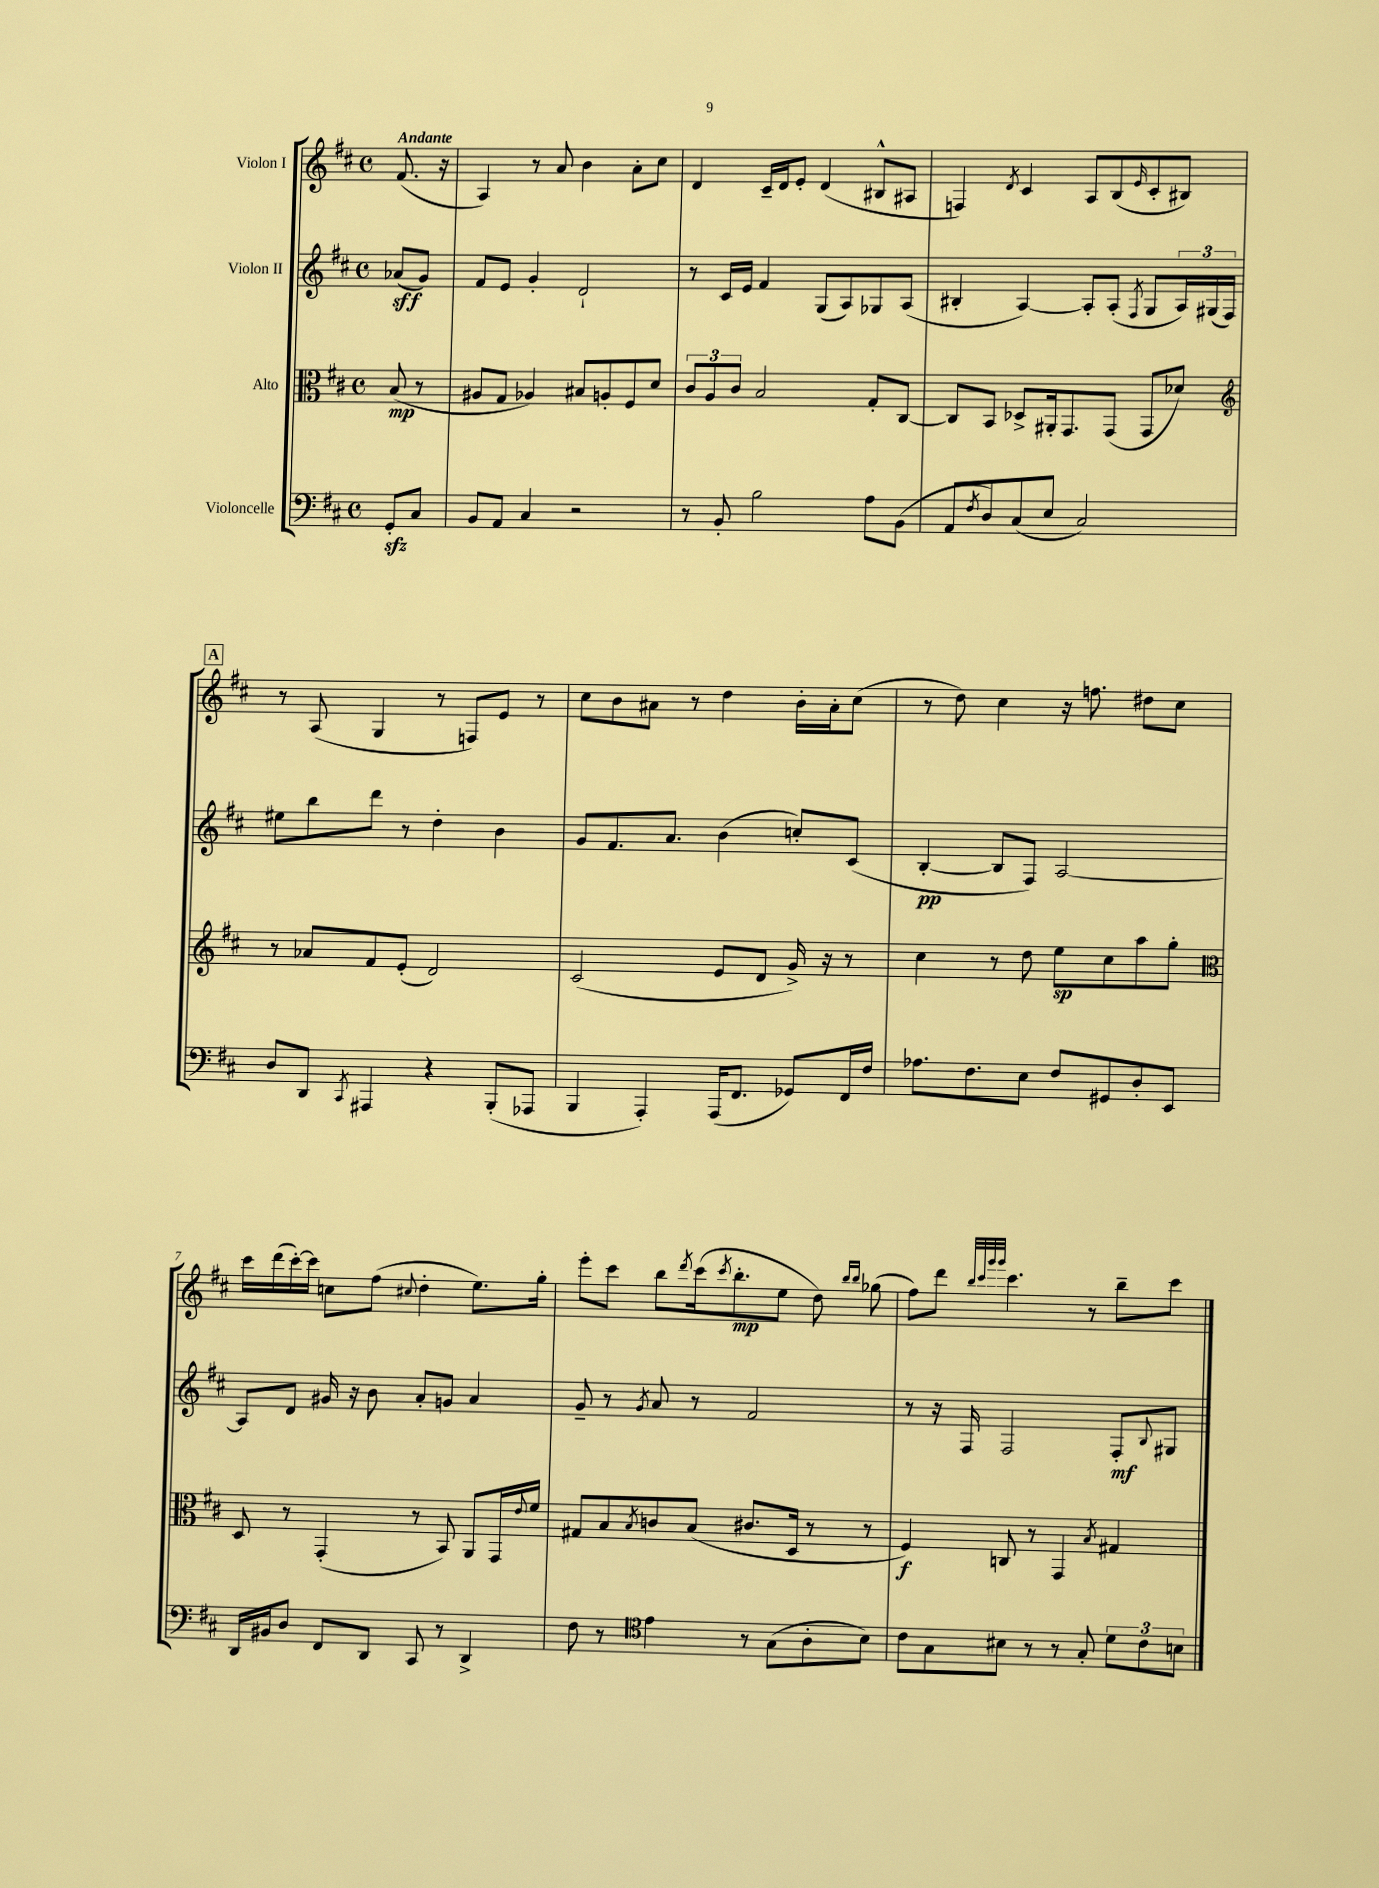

**kern	**kern	**dynam	**kern	**dynam	**kern	**dynam
*part4	*part3	*part3	*part2	*part2	*part1	*part1
*staff4	*staff3	*staff3	*staff2	*staff2	*staff1	*staff1
*I"Violoncelle	*I"Alto	*	*I"Violon II	*	*I"Violon I	*
*clefF4	*clefC3	*	*clefG2	*	*clefG2	*
*k[f#c#]	*k[f#c#]	*	*k[f#c#]	*	*k[f#c#]	*
*M4/4	*M4/4	*	*M4/4	*	*M4/4	*
*met(c)	*met(c)	*	*met(c)	*	*met(c)	*
=	=	=	=	=	=	=
!	!	!	!	!	!LO:TX:a:B:t=Andante	!
8GGzz'/L	(8B/	mp	(8a-X/L	sff	(8.f#/	.
8C#/J	8r	.	8g/J)	.	.	.
.	.	.	.	.	16r	.
=1	=1	=1	=1	=1	=1	=1
8BB/L	8A#X/L	.	8f#/L	.	4A/)	.
8AA/J	8G/J	.	8e/J	.	.	.
4C#/	4A-X/)	.	4g'/	.	8r	.
.	.	.	.	.	8a/	.
2r	8B#X/L	.	2d`/	.	4b\	.
.	8An'/	.	.	.	.	.
.	8F#/	.	.	.	8a'\L	.
.	8d/J	.	.	.	8cc#\J	.
=2	=2	=2	=2	=2	=2	=2
8r	12c#/L	.	8r	.	4d/	.
.	12A/	.	.	.	.	.
8BB'/	.	.	16c#/LL	.	.	.
.	12c#/J	.	.	.	.	.
.	.	.	16e/JJ	.	.	.
2B\	2B/	.	4f#/	.	16c#~/LL	.
.	.	.	.	.	16d/J	.
.	.	.	.	.	8e'/J	.
.	.	.	(8G/L	.	(4d/	.
.	.	.	8A/)	.	.	.
8A\L	8G'/L	.	8G-X/	.	8B#X^^/L	.
(8BB\J	[8C#/J	.	(8A/J	.	8A#X/J	.
=3	=3	=3	=3	=3	=3	=3
8AA/L	8C#/L]	.	4B#X'/	.	4Fn/)	.
8qF#/	.	.	.	.	.	.
8D/)	8BB/J	.	.	.	.	.
.	.	.	.	.	8qd/	.
(8C#/	8D-X^/L	.	[4A/)	.	4c#/	.
8E/J	16AA#X'/k	.	.	.	.	.
.	8.GG/	.	.	.	.	.
2C#/)	.	.	8A'/L]	.	8A/L	.
.	(8GG/J	.	(8A'/J	.	(8B/	.
.	.	.	8qF#/	.	16qqe/	.
.	8GG/L	.	8G/L	.	8c#'/	.
.	8d-X/J)	.	24A/L)	.	8B#X/J)	.
.	.	.	(24G#X/	.	.	.
.	.	.	24F#/JJ)	.	.	.
!!LO:LB:g=z
!!LO:REH:place=s1:t=A
=4	=4	=4	=4	=4	=4	=4
*	*clefG2	*	*	*	*	*
8D/L	8r	.	8ee#X\L	.	8r	.
8DD/J	8a-X/L	.	8bb\	.	(8A/	.
8qCC#/	.	.	.	.	.	.
4AAA#X/	8f#/	.	8ddd\J	.	4G/	.
.	(8e'/J	.	8r	.	.	.
4r	2d/)	.	4dd'\	.	8r	.
.	.	.	.	.	8Fn/L)	.
(8BBB'/L	.	.	4b\	.	8e/J	.
8AAA-X/J	.	.	.	.	8r	.
=5	=5	=5	=5	=5	=5	=5
4BBB/	(2c#/	.	8g/L	.	8cc#\L	.
.	.	.	8.f#/	.	8b\	.
4AAA'/)	.	.	.	.	8a#X\J	.
.	.	.	8.a/J	.	.	.
.	.	.	.	.	8r	.
(16AAA/KL	8e/L	.	(4b\	.	4dd\	.
8.FF#/J	.	.	.	.	.	.
.	8d/J	.	.	.	.	.
8GG-X/L)	16g^/)	.	8ccn'/L)	.	16b'\LL	.
.	16r	.	.	.	16a#'\J	.
16FF#/L	8r	.	(8c#/J	.	(8cc#\J	.
16F#/JJ	.	.	.	.	.	.
=6	=6	=6	=6	=6	=6	=6
8.A-X\L	4cc#\	.	[4B'/	pp	8r	.
.	.	.	.	.	8dd\)	.
8.F#\	.	.	.	.	.	.
.	8r	.	8B/L]	.	4cc#\	.
8E\J	8dd\	.	8F#/J)	.	.	.
8F#/L	8ee\L	sp	[2A/	.	16r	.
.	.	.	.	.	8.ffn\	.
8GG#X/	8cc#\	.	.	.	.	.
8D'/	8aa\	.	.	.	8dd#X\L	.
8EE/J	8gg'\J	.	.	.	8cc#\J	.
!!LO:LB:g=z
=7	=7	=7	=7	=7	=7	=7
*	*clefC3	*	*	*	*	*
16DD/LL	8D/	.	8A/L]	.	16ccc#\LL	.
16BB#X/J	.	.	.	.	(16ddd\	.
8D/J	8r	.	8d/J	.	[16ccc#'\)	.
.	.	.	.	.	16ccc#\JJ]	.
8FF#/L	(4GG'/	.	16g#X/	.	8ccn\L	.
.	.	.	16r	.	.	.
8DD/J	.	.	8b\	.	(8ff#\J	.
.	.	.	.	.	8qqcc#X/	.
8CC#/	8r	.	8a'/L	.	4dd'\	.
8r	8BB/)	.	8gn/J	.	.	.
4DD^/	8AA/L	.	4a/	.	8.ee\L)	.
.	16GG/L	.	.	.	.	.
.	8qqe/	.	.	.	.	.
.	16f#/JJ	.	.	.	16gg'\Jk	.
=8	=8	=8	=8	=8	=8	=8
8F#\	8G#X/L	.	8g~/	.	8eee'\L	.
8r	8B/	.	8r	.	8ccc#\J	.
*clefC4	*	*	*	*	*	*
.	8qB/	.	8qg/	.	.	.
4e\	8cn/	.	8a/	.	8bb\L	.
.	.	.	.	.	8qddd/	.
.	(8B/J	.	8r	.	(16ccc#\k	.
.	.	.	.	.	8qccc#/	.
.	.	.	.	.	8.bb'\	mp
8r	8.c#X/L	.	2f#/	.	.	.
(8G\L	.	.	.	.	8ee\J	.
.	16D/Jk	.	.	.	.	.
8A'\	8r	.	.	.	8dd\)	.
.	.	.	.	.	16qqbb/LL	.
.	.	.	.	.	16qqbb/JJ	.
8B\J)	8r	.	.	.	(8gg-X\	.
=9	=9	=9	=9	=9	=9	=9
8c#\L	4F#/)	f	8r	.	8ff#\L)	.
8G\	.	.	16r	.	8ddd\J	.
.	.	.	16F#/	.	.	.
.	.	.	.	.	32qqbb/LLL	.
.	.	.	.	.	32qqccc#/	.
.	.	.	.	.	32qqggg/	.
.	.	.	.	.	32qqggg/JJJ	.
8B#X\J	8Cn/	.	2F#/	.	4.ccc#\	.
8r	8r	.	.	.	.	.
8r	4GG/	.	.	.	.	.
8G'/	.	.	.	.	8r	.
.	8qB/	.	.	.	.	.
12d\L	4G#X/	.	8F#'/L	mf	8bb~\L	.
12c#\	.	.	.	.	.	.
.	.	.	8qqB/	.	.	.
.	.	.	8G#X/J	.	8ccc#\J	.
12Bn\J	.	.	.	.	.	.
==	==	==	==	==	==	==
*-	*-	*-	*-	*-	*-	*-
